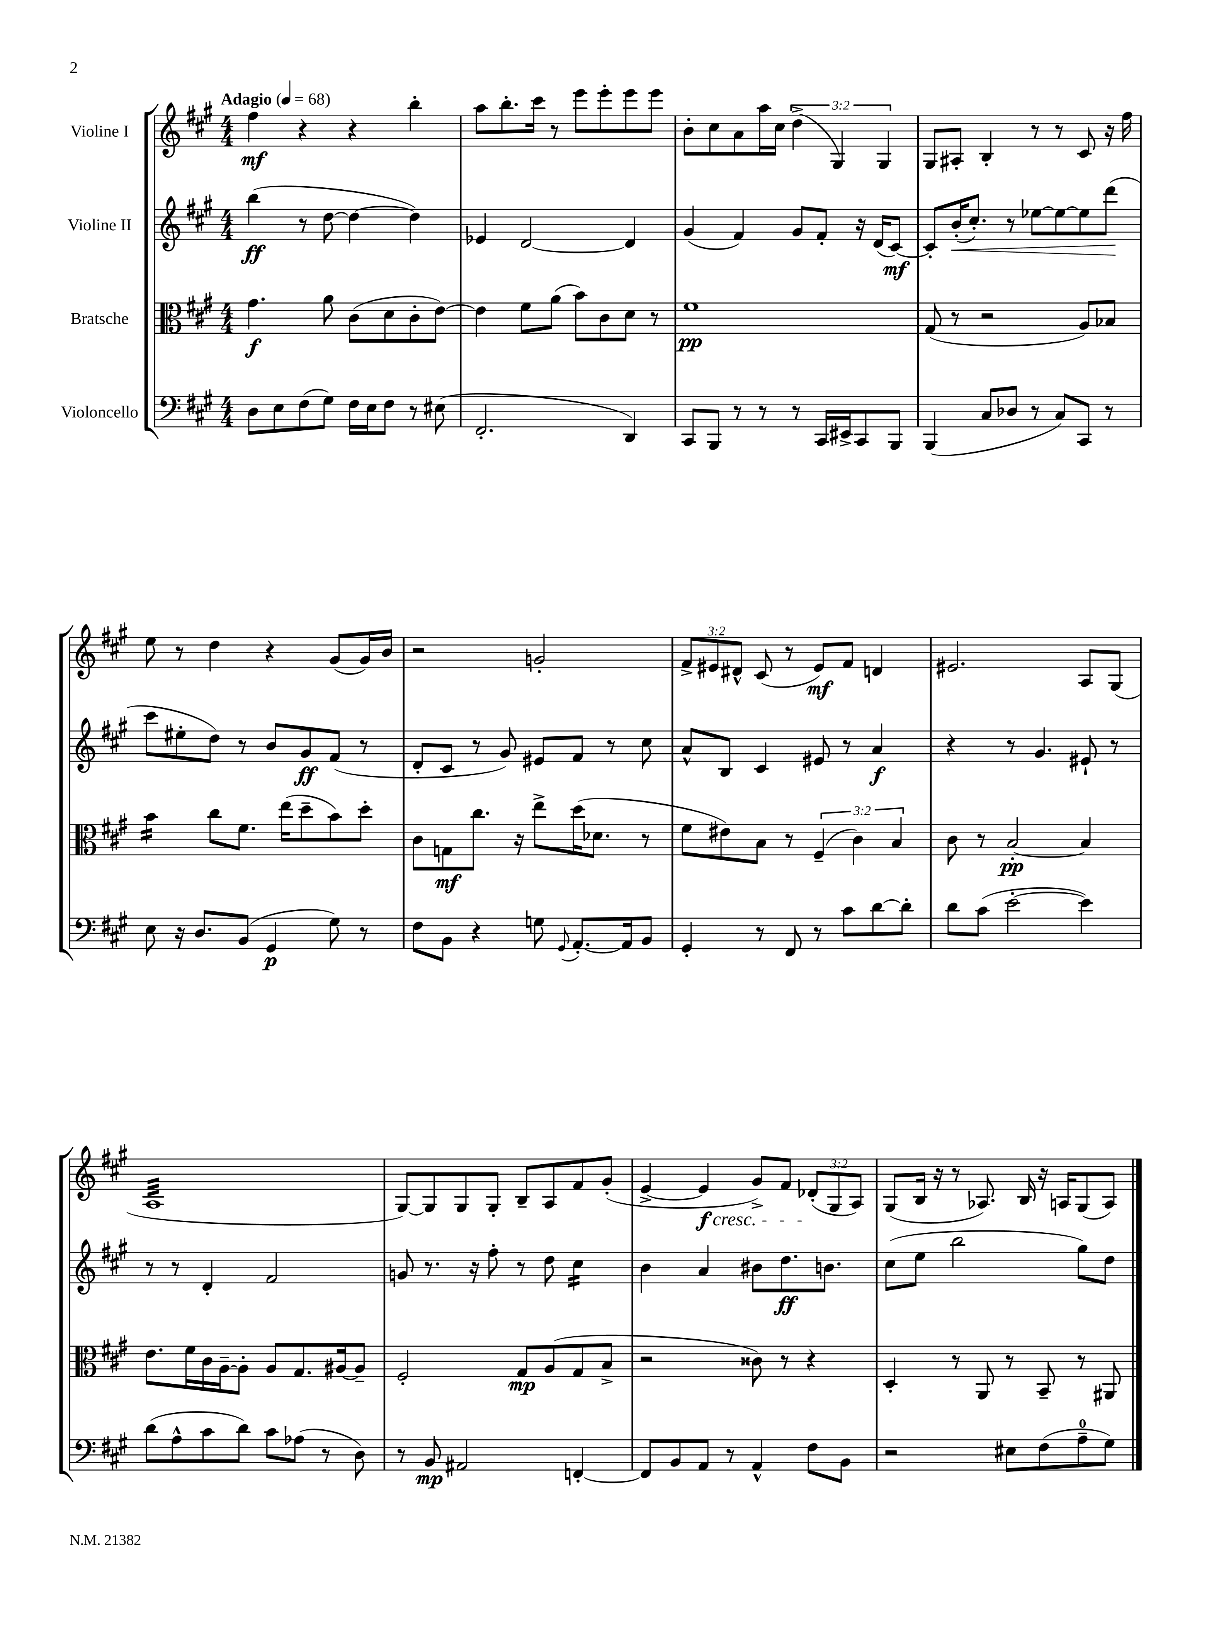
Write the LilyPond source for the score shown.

<<
\new StaffGroup <<
\new Staff = "s0" \with { instrumentName = "Violine I" } {
    \clef treble \key a \major \numericTimeSignature \time 4/4 \override Staff.TupletNumber.text = #tuplet-number::calc-fraction-text \tempo "Adagio" 4 = 68
    \autoBeamOff fis''4\mf r4 r4 b''4-. |
    a''8[ b''8.-. cis'''16] r8 e'''8[ e'''8-. e'''8 e'''8] |
    b'8[-. cis''8 a'8 a''16 cis''16] \tuplet 3/2 { d''4->( gis4) gis4 } |
    gis8[ ais8]-. b4-. r8 r8 cis'8 r16 fis''16 |
    e''8 r8 d''4 r4 gis'8[( gis'16) b'16] |
    r2 g'2-. |
    \tuplet 3/2 { fis'8[-> eis'8 dis'8]-^ } cis'8( r8 eis'8[\mf) fis'8] d'4 |
    eis'2. a8[ gis8]( |
    a1:32 |
    gis8[~) gis8 gis8 gis8]-. b8[-- a8 fis'8 gis'8]-.( |
    e'4~-> e'4\f\cresc gis'8[->) fis'8] \tuplet 3/2 { des'8[-.\!( gis8 a8]) } |
    gis8[( b16] r16 r8 aes8.) b16 r16 a16[ gis8( a8]) \bar "|." |
}
\new Staff = "s1" \with { instrumentName = "Violine II" } {
    \clef treble \key a \major \numericTimeSignature \time 4/4
    \autoBeamOff b''4\ff( r8 d''8~ d''4~ d''4) |
    ees'4 d'2~ d'4 |
    gis'4( fis'4) gis'8[ fis'8]-. r16 d'16[( cis'8]~\mf) |
    cis'8[-. b'16-.\<( cis''8.]-.) r8 ees''8[~ ees''8~ ees''8 d'''8]\!( |
    cis'''8[ eis''8-. d''8]) r8 b'8[ gis'8\ff fis'8]( r8 |
    d'8[-. cis'8] r8 gis'8) eis'8[ fis'8] r8 cis''8 |
    a'8[-^ b8] cis'4 eis'8 r8 a'4\f |
    r4 r8 gis'4. eis'8-! r8 |
    r8 r8 d'4-. fis'2 |
    g'8 r8. r16 fis''8-. r8 d''8 cis''4:16 |
    b'4 a'4 bis'8[ d''8.\ff b'8.] |
    cis''8[( e''8] b''2 gis''8[) d''8] \bar "|." |
}
\new Staff = "s2" \with { instrumentName = "Bratsche" } {
    \clef alto \key a \major \numericTimeSignature \time 4/4 \override Staff.TupletNumber.text = #tuplet-number::calc-fraction-text
    \autoBeamOff gis'4.\f a'8 cis'8[( d'8 cis'8-. e'8]~) |
    e'4 fis'8[ a'8]( b'8[) cis'8 d'8] r8 |
    fis'1\pp |
    gis8( r8 r2 a8[) bes8] |
    b'4:16 cis''8[ fis'8.] e''16[( d''8-- b'8) d''8]-. |
    cis'8[ g8\mf cis''8.] r16 e''8[-> d''16( des'8.] r8 |
    fis'8[ eis'8) b8] r8 \tuplet 3/2 { fis4--( cis'4) b4 } |
    cis'8 r8 b2~-.\pp b4 |
    e'8.[ fis'16 cis'16 a16~-- a8]-. a8[ gis8. ais16~ ais8]-- |
    fis2-. gis8[\mp a8( gis8 b8]-> |
    r2 cisis'8) r8 r4 |
    d4-. r8 a,8 r8 b,8-- r8 ais,8 \bar "|." |
}
\new Staff = "s3" \with { instrumentName = "Violoncello" } {
    \clef bass \key a \major \numericTimeSignature \time 4/4
    \autoBeamOff d8[ e8 fis8( gis8]) fis16[ e16 fis8] r8 eis8( |
    fis,2.-. d,4) |
    cis,8[ b,,8] r8 r8 r8 cis,16[ eis,16-> cis,8 b,,8] |
    b,,4( cis8[ des8] r8 cis8[) cis,8] r8 |
    e8 r16 d8.[ b,8]( gis,4\p gis8) r8 |
    fis8[ b,8] r4 g8 \appoggiatura { gis,8 } a,8.[~-. a,16 b,8] |
    gis,4-. r8 fis,8 r8 cis'8[ d'8~ d'8]-. |
    d'8[ cis'8]( e'2~-. e'4) |
    d'8[( a8-^ cis'8 d'8]) cis'8[ aes8]( r8 d8) |
    r8 b,8\mp ais,2 f,4~-. |
    f,8[ b,8 a,8] r8 a,4-^ fis8[ b,8] |
    r2 eis8[ fis8( a8-0-- gis8]) \bar "|." |
}
>>
>>
\layout { \context { \Score \remove "Bar_number_engraver" } }
